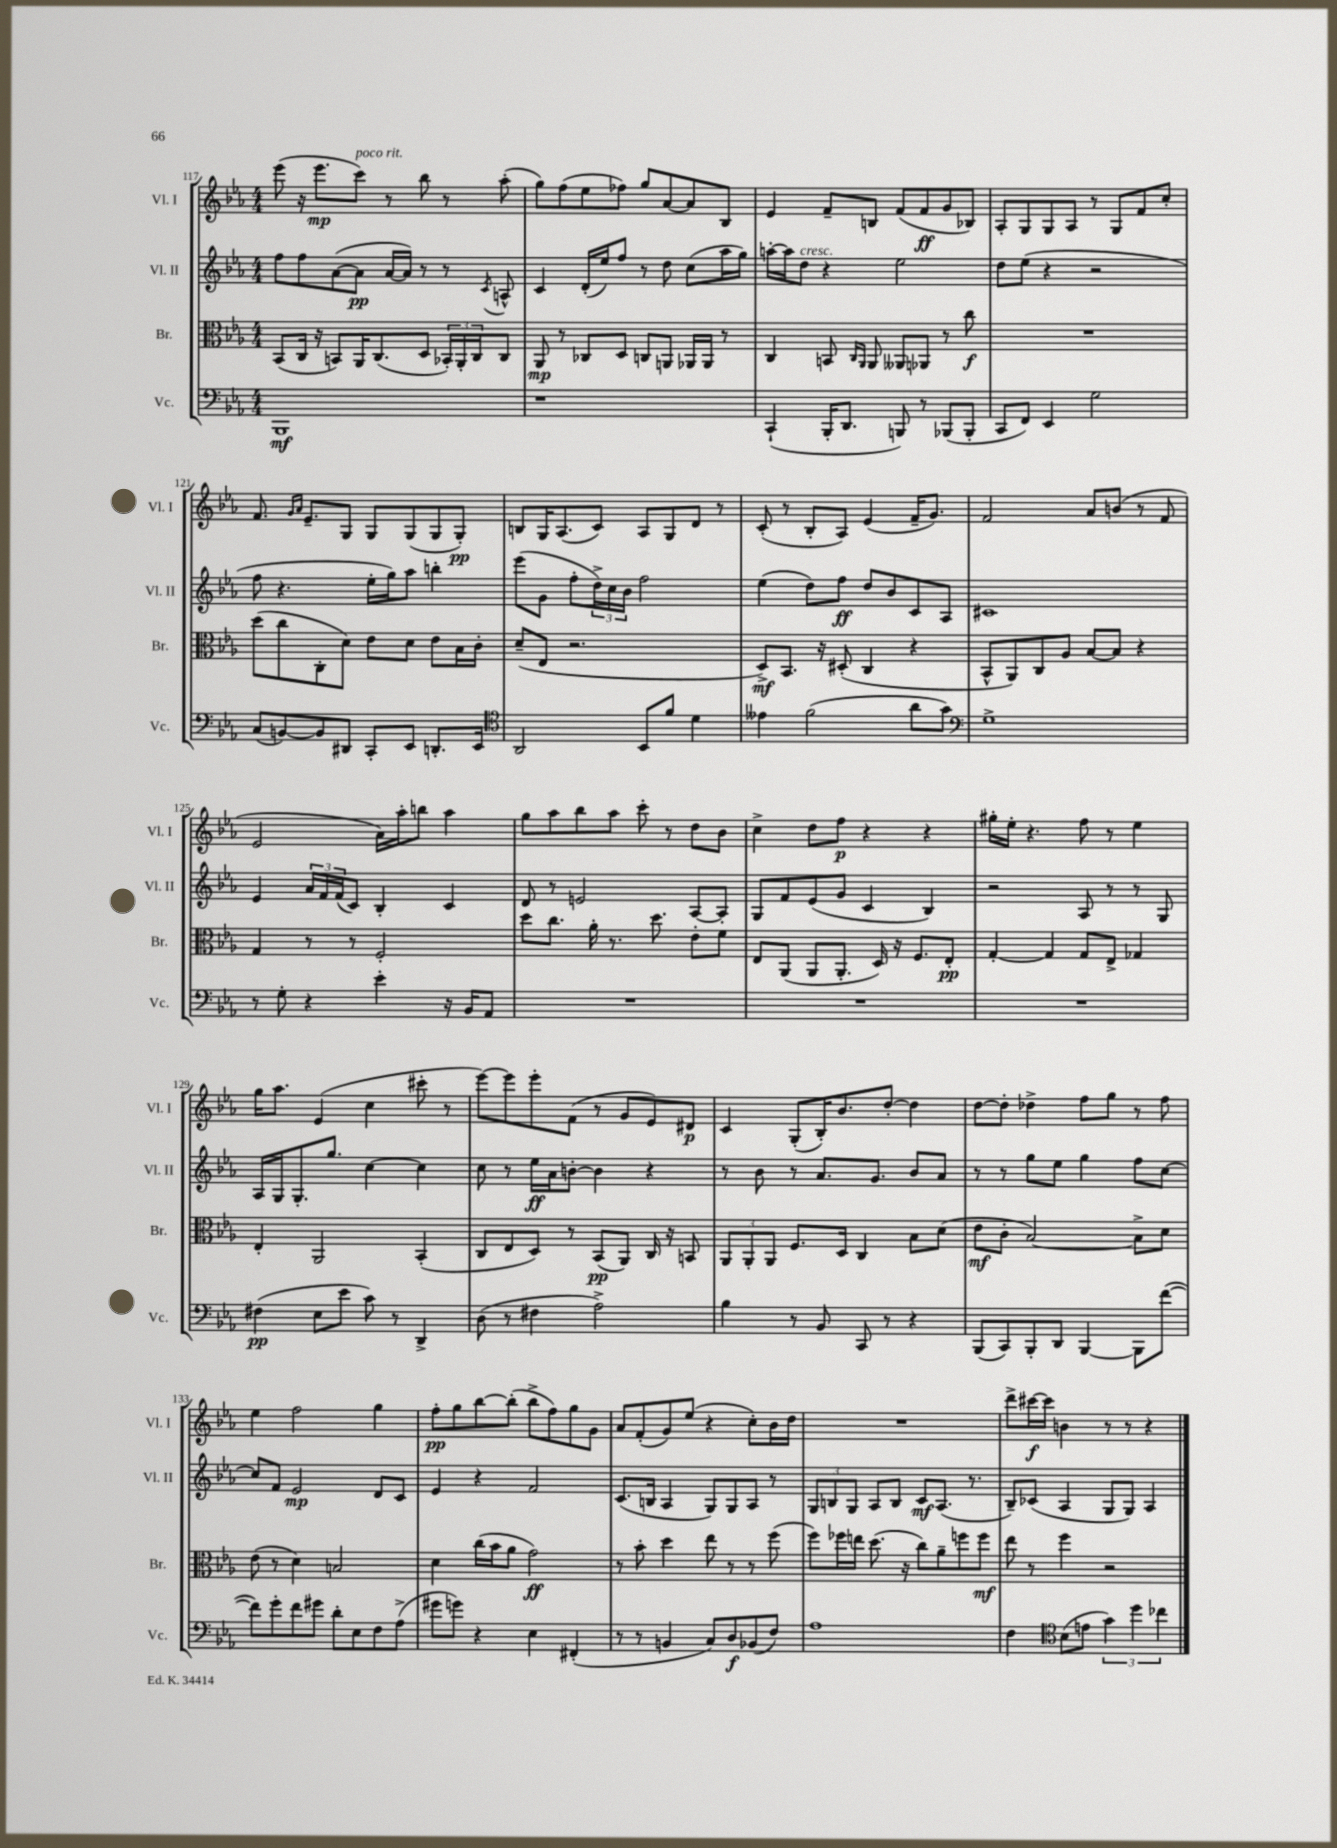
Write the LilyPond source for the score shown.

<<
\new StaffGroup <<
\new Staff = "s0" \with { instrumentName = "Vl. I" shortInstrumentName = "Vl. I" } {
    \clef treble \key ees \major \numericTimeSignature \time 4/4
    ees'''8( r16 ees'''8.\mp c'''8^\markup { \italic "poco rit." }) r8 bes''8 r8 aes''8-.( |
    g''8) f''8( ees''8 fes''8) g''8 aes'8~ aes'8 bes8 |
    ees'4 f'8-- b8 f'8( f'8\ff g'8 bes8) |
    aes8-. g8 g8 aes8 r8 g8 f'8 c''8-. |
    f'8. \grace { g'16 aes'16 } ees'8.-- g8 g8 g8( g8 g8-.\pp) |
    b8 g16 aes8.( c'8) aes8 g8 d'8 r8 |
    c'8-.( r8 bes8-. aes8) ees'4( f'16-- g'8.) |
    f'2 aes'8 b'8( r8 f'8 |
    ees'2 aes'16) aes''16-. b''8 aes''4 |
    g''8 aes''8 bes''8 aes''8 c'''8-. r8 d''8 bes'8 |
    c''4-> d''8 f''8\p r4 r4 |
    gis''16-. ees''16-. r4. f''8 r8 ees''4 |
    g''16 aes''8. ees'4( c''4 cis'''8-. r8 |
    ees'''8~) ees'''8 ees'''8-. f'8( r8 g'8 ees'8) dis'8\p |
    c'4 g8-.( bes16-.) bes'8. d''8~-. d''4 |
    d''8~ d''8-. des''4-> f''8 g''8 r8 f''8 |
    ees''4 f''2 g''4 |
    f''8-.\pp g''8 bes''8~ bes''8-.( bes''8-> f''8) g''8 g'8 |
    aes'8 f'8-.( g'8) ees''8( r4 c''8-.) bes'16 d''16 |
    R1 |
    d'''8-> cis'''16~\f cis'''16 b'4 r8 r8 r4 \bar "|." |
}
\new Staff = "s1" \with { instrumentName = "Vl. II" shortInstrumentName = "Vl. II" } {
    \clef treble \key ees \major \numericTimeSignature \time 4/4
    f''8 f''8 aes'8~( aes'8\pp aes'16~ aes'16) r8 r8 \acciaccatura { c'8 } a8-^ |
    c'4 d'16-.( ees''16) f''8 r8 d''8 c''8( aes''16 g''16) |
    a''16~-. a''16 d''8^\markup { \italic "cresc." } r4 ees''2 |
    d''8 ees''8( r4 r2 |
    f''8 r4. ees''16-. g''16) aes''8 b''4-. |
    ees'''8( g'8 f''8-. \tuplet 3/2 { d''16->) c''16 bes'16 } f''2 |
    ees''4( d''8) f''8\ff d''8 bes'8 c'8 aes8 |
    cis'1 |
    ees'4 \tuplet 3/2 { aes'16 f'16 f'16( } c'8) bes4-. c'4 |
    d'8 r8 e'2 aes8~ aes8-. |
    g8 f'8 ees'8( g'8 c'4 bes4) |
    r2 aes8 r8 r8 g8 |
    aes16 g16 g8.-. g''8. c''4~ c''4 |
    c''8 r8 ees''16\ff aes'16 b'8~-. b'4 r4 |
    r8 bes'8 r8 aes'8. g'8. bes'8 aes'8 |
    r8 r8 g''8 ees''8 g''4 f''8 c''8~ |
    c''8 f'8 ees'2\mp d'8 c'8 |
    ees'4 r4 f'2 |
    c'8.( b16 aes4 g8) g8 aes8 r8 |
    \tuplet 3/2 { g8 b8 g8 } aes8 b8 c'8\mf aes8.( r8. |
    bes8--) ces'8( aes4 g8 g8) aes4 \bar "|." |
}
\new Staff = "s2" \with { instrumentName = "Br." shortInstrumentName = "Br." } {
    \clef alto \key ees \major \numericTimeSignature \time 4/4
    bes,8( c16 r16 b,8) aes,16 c8.( d8 \tuplet 3/2 { bes,16-.) aes,16-. c16 } c8 |
    aes,8\mp r8 ces8 d8 c8 a,8 aes,16 aes,16 r8 |
    c4 b,8 \grace { c16 aes,16 } aes,8 aeses,8 aes,8 r8 c''8\f |
    R1 |
    d''8( c''8 c8-. d'8) ees'8 d'8 ees'8 bes16 c'16-. |
    d'8--( ees8 r2. |
    d8->\mf) bes,8. r16 dis8-.( c4 r4 |
    bes,8-^ aes,8) c8 aes8 bes8~ bes8 r4 |
    g4 r8 r8 f2-. |
    d''8 c''8. aes'16-. r8. d''8. ees'8-. f'8 |
    ees8 aes,8( aes,8 aes,8.-. d16) r16 f8. ees8-.\pp |
    g4~-. g4 g8 ees8-> ges4 |
    ees4-. aes,2 bes,4-.( |
    c8 ees8 d8) r8 bes,8\pp( aes,8) c16 r16 b,8 |
    \tuplet 3/2 { aes,8 aes,8-. aes,8 } f8. d16 c4 bes8 d'8( |
    ees'8\mf c'8-. bes2~) bes8-> d'8 |
    ees'8( r8 d'4) b2 |
    d'4 c''16( bes'16 aes'8 g'2\ff) |
    r8 bes'8-. d''4 ees''8 r8 r8 f''8( |
    f''8) fes''16 e''16 d''8.( r16 c''8) aes'8-- f''8 f''8\mf |
    ees''8 r8 f''4 r2 \bar "|." |
}
\new Staff = "s3" \with { instrumentName = "Vc." shortInstrumentName = "Vc." } {
    \clef bass \key ees \major \numericTimeSignature \time 4/4
    bes,,1\mf |
    r1 |
    c,4-!( bes,,16-. d,8. b,,8) r8 bes,,8( bes,,8-. |
    c,8 f,8) ees,4 g2 |
    c8( b,8~) b,8 dis,8 c,8-. ees,8 d,8.-. ees,16 |
    \clef tenor aes,2 bes,8 f'8 d'4 |
    eeses'4 f'2( aes'8 g'8) |
    \clef bass g1-> |
    r8 g8-. r4 ees'4-. r16 bes,16 aes,8 |
    R1 |
    R1 |
    R1 |
    fis4\pp( ees8 ees'8 c'8) r8 d,4-> |
    d8( r8 fis4 aes2->) |
    bes4 r8 bes,8 c,8 r8 r4 |
    bes,,8( c,8) bes,,8-. d,8 bes,,4~ bes,,8 f'8~( |
    f'8) g'8-. f'8 gis'8 d'8-. ees8 f8 aes8->( |
    gis'8 g'8) r4 ees4 fis,4-.( |
    r8 r8 b,4 c8) d8\f bes,8( f8) |
    aes1 |
    f4 \clef tenor bes8( e'8 \tuplet 3/2 { g'4) d''4 ces''4 } \bar "|." |
}
>>
>>
\layout { \context { \Score currentBarNumber = #117 } }
